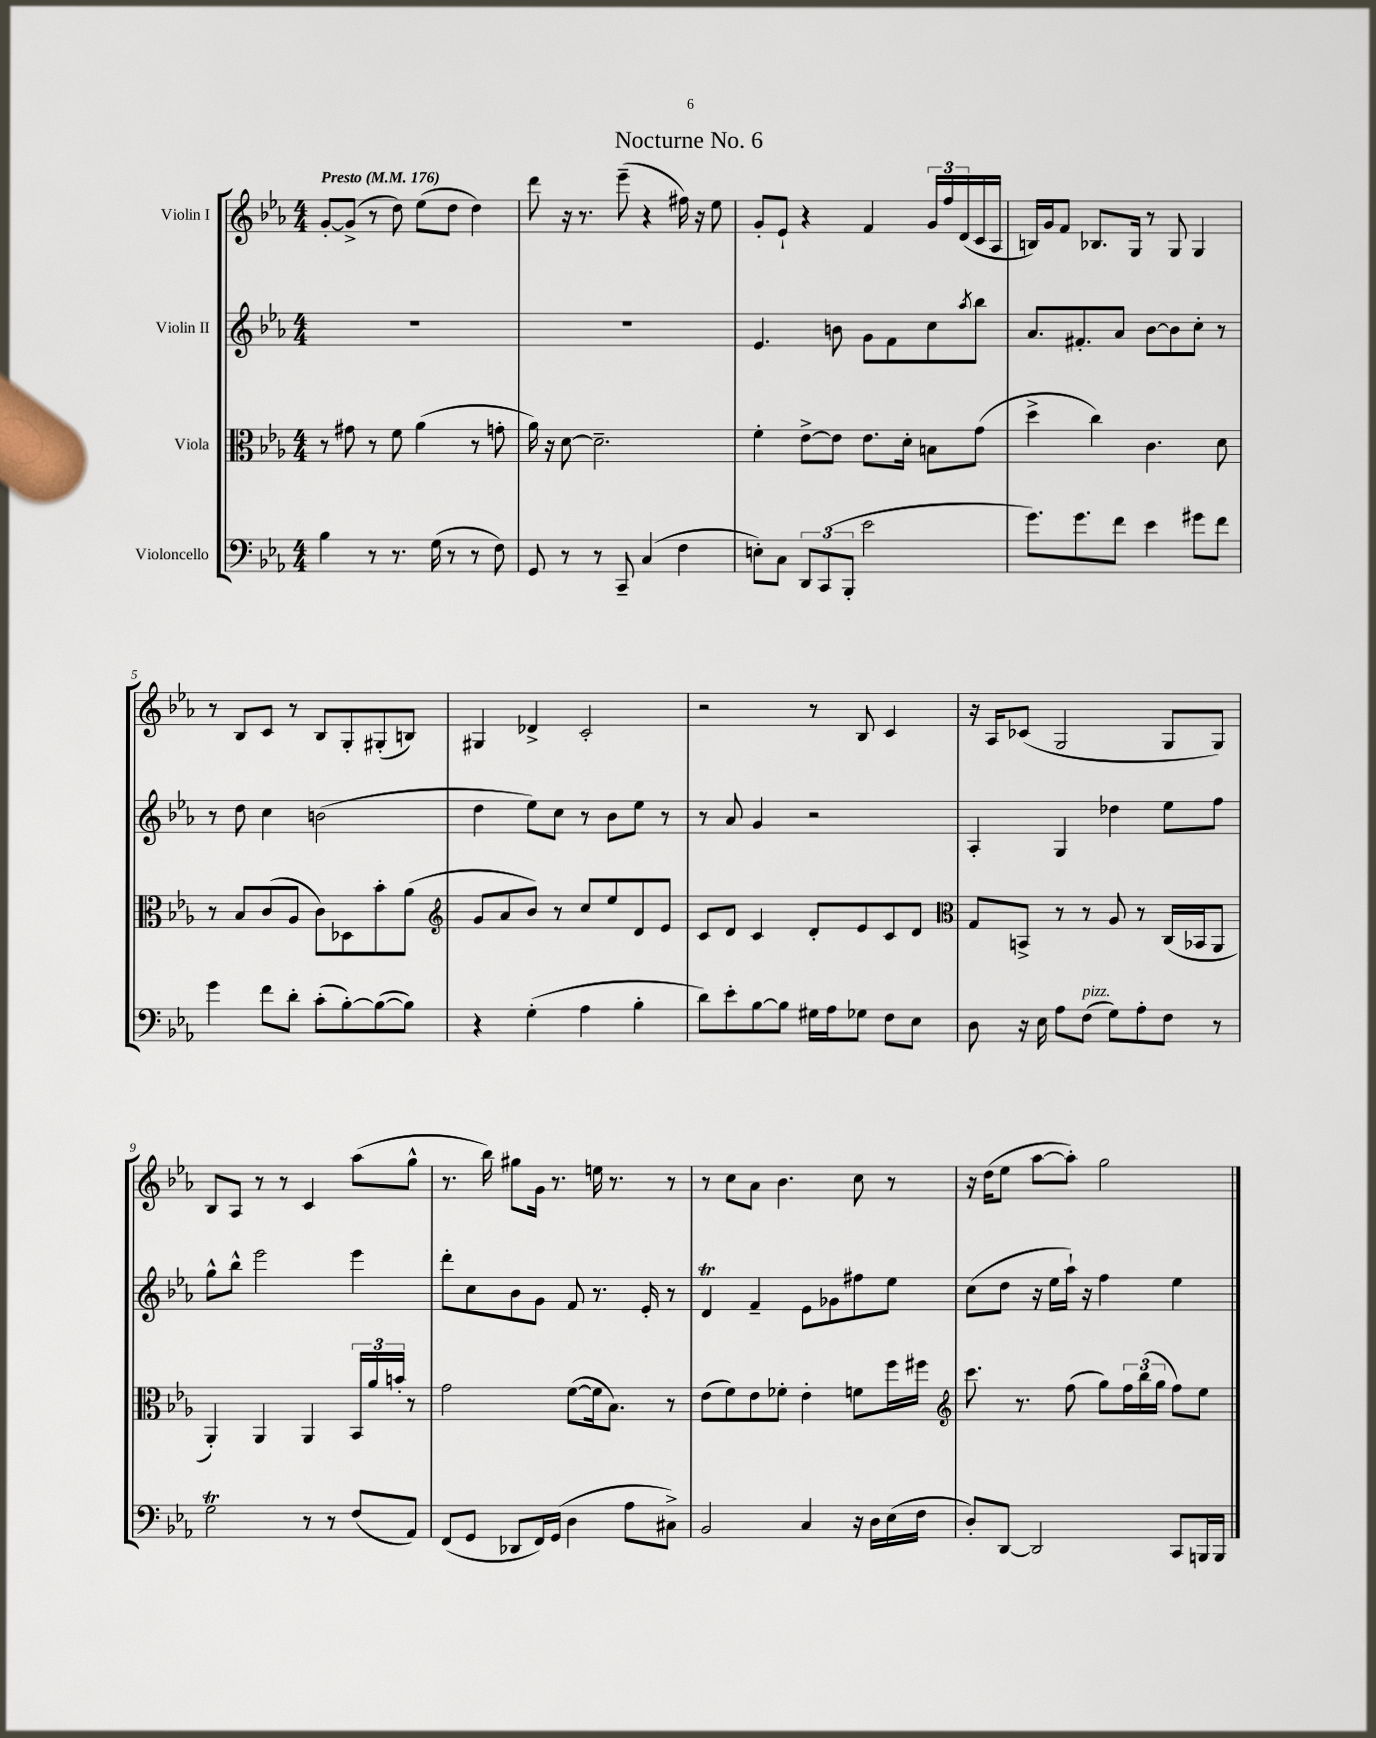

**kern	**kern	**kern	**kern
*part4	*part3	*part2	*part1
*staff4	*staff3	*staff2	*staff1
*I"Violoncello	*I"Viola	*I"Violin II	*I"Violin I
*clefF4	*clefC3	*clefG2	*clefG2
*k[b-e-a-]	*k[b-e-a-]	*k[b-e-a-]	*k[b-e-a-]
*M4/4	*M4/4	*M4/4	*M4/4
*MM176	*MM176	*MM176	*MM176
=1	=1	=1	=1
!	!	!	!LO:TX:a:B:t=Presto
4B-\	8r	1r	[8g'/L
.	8g#X\	.	(8g^/J]
8r	8r	.	8r
8.r	8f\	.	8dd\)
.	(4a-\	.	(8ee-\L
(16G\	.	.	.
8r	.	.	8dd\J
8r	8r	.	4dd\)
8F\)	8gn'\	.	.
=2	=2	=2	=2
8GG/	16a-\)	1r	8ddd\
.	16r	.	.
8r	[8d\	.	16r
.	.	.	8.r
8r	2.d~\]	.	.
8CC~/	.	.	(8eee-~\
(4C/	.	.	4r
4F\	.	.	16ff#X\)
.	.	.	16r
.	.	.	8ee-\
=3	=3	=3	=3
8En'\L)	4f'\	4.e-/	8g'/L
8C\J	.	.	8e-`/J
12DD/L	[8e-^\L	.	4r
(12CC/	.	.	.
.	8e-\J]	8bn\	.
12BBB-'/J	.	.	.
2e-\	8.e-\L	8g\L	4f/
.	.	8f\	.
.	16d'\Jk	.	.
.	8Bn\L	8cc\	24g/LL
.	.	.	24ff/
.	.	.	(24d/
.	.	8qaa-/	.
.	(8g\J	8bb-\J	16c/
.	.	.	16A-/JJ
=4	=4	=4	=4
8.g\L)	4dd^\	8.a-/L	16Bn/LL)
.	.	.	16g/J
.	.	.	8f/J
8.g\	.	8.f#X'/	.
.	4cc\)	.	8.B-X/L
8f\J	.	8a-/J	.
.	.	.	16G/Jk
4e-\	4.c\	[8b-\L	8r
.	.	8b-\]	8G/
8g#X\L	.	8cc'\J	4G/
8f\J	8d\	8r	.
!!LO:LB:g=z
=5	=5	=5	=5
4g\	8r	8r	8r
.	8B-/L	8dd\	8B-/L
8f\L	(8c/	4cc\	8c/J
8d'\J	8A-/J	.	8r
(8c'\L	8c\L)	(2bn\	8B-/L
[8B-'\)	8D-X\	.	8G'/
(8B-\_	8b-'\	.	(8G#X'/
8B-\J])	(8a-\J	.	8Bn/J)
=6	=6	=6	=6
*	*clefG2	*	*
4r	8g/L	4dd\	4G#X/
.	8a-/	.	.
(4G'\	8b-/J)	8ee-\L)	4d-X^/
.	8r	8cc\J	.
4A-\	8cc/L	8r	2c'/
.	8ee-/	8b-\L	.
4B-'\	8d/	8ee-\J	.
.	8e-/J	8r	.
=7	=7	=7	=7
8d\L)	8c/L	8r	2r
8e-'\	8d/J	8a-/	.
[8B-\	4c/	4g/	.
8B-\J]	.	.	.
16G#X\LL	8d'/L	2r	8r
16A-\J	.	.	.
8G-X\J	8e-/	.	8B-/
8F\L	8c/	.	4c/
8E-\J	8d/J	.	.
=8	=8	=8	=8
*	*clefC3	*	*
8D\	8G/L	4A-'/	16r
.	.	.	16A-/KL
16r	8BBn^/J	.	(8c-X/J
16E-\	.	.	.
8A-\L	8r	4G/	2G/
!LO:TX:a:i:t=pizz.	!	!	!
(8F\J	8r	.	.
8G\L)	8A-/	4dd-X\	.
8A-'\	8r	.	.
8F\J	(16C/LL	8ee-\L	8G/L
.	16BB-X/J	.	.
8r	8AA-/J	8ff\J	8G/J)
!!LO:LB:g=z
=9	=9	=9	=9
2Gt\	4AA-'/)	8gg^^\L	8B-/L
.	.	8bb-^^\J	8A-/J
.	4AA-/	2eee-\	8r
.	.	.	8r
8r	4AA-/	.	4c/
8r	.	.	.
(8F/L	24BB-/LL	4eee-\	(8aa-\L
.	24a-/	.	.
.	24bn'/JJ	.	.
8AA-/J)	8r	.	8gg^^\J
=10	=10	=10	=10
(8FF/L	2g\	8ddd'\L	8.r
8GG/J	.	8cc\	.
.	.	.	16bb-\)
8DD-X/L	.	8b-\	8gg#X\L
16FF/L)	.	8g\J	16g\Jk
(16GG/JJ	.	.	8.r
4D\	([8f\L	8f/	.
.	16f\k]	8.r	16een\
.	8.B-\J)	.	8.r
8A-\L	.	.	.
.	.	16e-'/	.
8C#X^\J)	8r	8r	8r
=11	=11	=11	=11
2BB-/	(8e-\L	4dt/	8r
.	8f\)	.	8cc\L
.	8e-\	4f~/	8a-\J
.	8f-X'\J	.	4.b-\
4C/	4e-'\	8e-\L	.
.	.	8g-X\	.
16r	8fn\L	8ff#X\	8cc\
16D\LL	.	.	.
(16E-\	16ff\L	8ee-\J	8r
16F\JJ	16ff#X\JJ	.	.
=12	=12	=12	=12
*	*clefG2	*	*
8D'/L)	8.ccc\	(8cc\L	16r
.	.	.	(16dd\KL
[8DD/J	.	8dd\J	8ee-\J
.	8.r	.	.
2DD/]	.	16r	[8aa-\L
.	.	16ee-\LL	.
.	(8ff\	16aa-`\JJ)	8aa-'\J])
.	.	16r	.
.	8gg\L)	4ff\	2gg\
.	24ff\L	.	.
.	(24bb-\	.	.
.	24gg\JJ	.	.
8CC/L	8ff\L)	4ee-\	.
16BBBn/L	8ee-\J	.	.
16BBB/JJ	.	.	.
==	==	==	==
*-	*-	*-	*-
